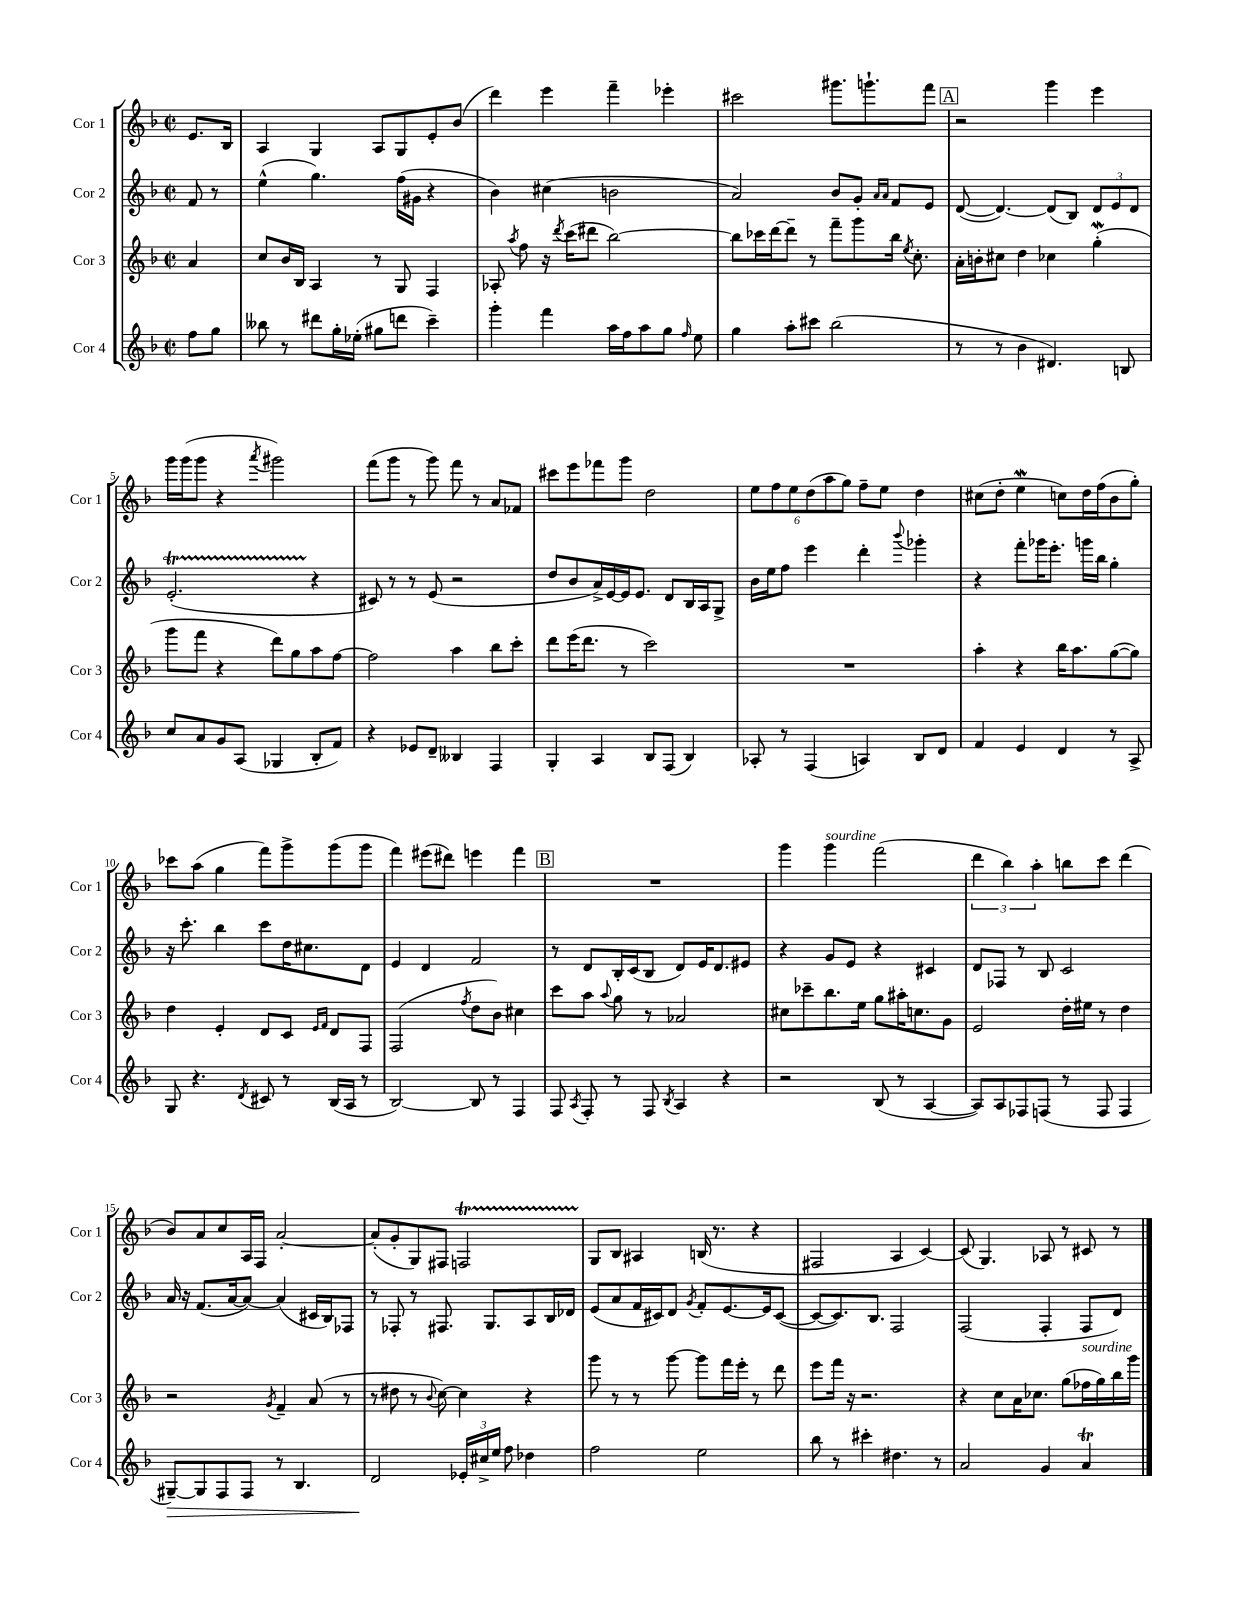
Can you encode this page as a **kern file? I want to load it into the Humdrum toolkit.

**kern	**kern	**kern	**kern
*staff4	*staff3	*staff2	*staff1
*clefG2	*clefG2	*clefG2	*clefG2
*k[b-]	*k[b-]	*k[b-]	*k[b-]
*M2/2	*M2/2	*M2/2	*M2/2
*met(c|)	*met(c|)	*met(c|)	*met(c|)
8ff\L	4a/	8f/	8.e/L
8gg\J	.	8r	.
.	.	.	16B-/Jk
=	=	=	=
8bb--\	8cc/L	(4ee^^\	4A/
8r	16b-/L	.	.
.	16B-/JJ	.	.
8ddd#\L	4A/	4.gg\)	4G/
16gg'\L	.	.	.
(16ee-'\JJ	.	.	.
8gg#\L	8r	.	8A/L
8ddd\J	8G/	(16ff\LL	8G/
.	.	16g#\JJ	.
4ccc~\)	4F/	4r	8e'/
.	.	.	(8b-/J
=	=	=	=
4ggg'\	8A-'/	4b-\)	4ddd\)
.	8qaa/	.	.
.	8ff\	.	.
4fff\	16r	(4cc#\	4eee\
.	8qddd/	.	.
.	(16ccc\LK	.	.
.	8ddd#\J	.	.
16aa\LL	[2bb-\)	2b\	4fff~\
16ff\J	.	.	.
8aa\	.	.	.
8gg\J	.	.	4eee-'\
16qqff/	.	.	.
8ee\	.	.	.
=	=	=	=
4gg\	8bb-\]L	2a/)	2ccc#\
.	16ccc-\L	.	.
.	[16ddd\J	.	.
8aa'\L	8ddd~\]J	.	.
8ccc#\J	8r	.	.
(2bb-\	8fff~\L	8b-/L	8.ggg#\L
.	8ggg\	8g'/J	.
.	.	.	8.ggg`\
.	.	16qqa/LL	.
.	.	16qqa/JJ	.
.	16bb-\Jk	8f/L	.
.	8qee/	.	.
.	8.cc'\	.	.
.	.	8e/J	8fff\J
=	=	=	=
8r	16a'\LL	([8d/	2r
.	16b'\J	.	.
8r	8cc#\J	4.d/_)	.
4b-\	4dd\	.	.
4.d#/)	4cc-\	(8d/]L	4ggg\
.	.	8B-/J)	.
.	(4gg'\	12d/L	4eee\
.	.	12e/	.
8B/	.	.	.
.	.	12d/J	.
=	=	=	=
8cc/L	8ggg\L	(2.e'/	16ggg\LL
.	.	.	(16ggg\J
8a/	8fff\J	.	8ggg\J
8g/	4r	.	4r
(8A/J	.	.	.
.	.	.	8qaaa/
4G-/	8ddd\L)	.	2ggg#\)
.	8gg\	.	.
8B-'/L	8aa\	4r	.
8f/J)	[8ff\J	.	.
=	=	=	=
4r	2ff\]	8c#/)	(8fff\L
.	.	8r	8ggg\J
8e-/L	.	8r	8r
8d~/J	.	(8e/	8ggg\)
4B--/	4aa\	2r	8fff\
.	.	.	8r
4F/	8bb-\L	.	8a/L
.	8ccc'\J	.	8f-/J
=	=	=	=
4G'/	8ddd\L	8dd/L	8ccc#\L
.	(16eee\K	8b-/	8eee\
.	8.ddd\J	.	.
4A/	.	16a^/L)	8fff-\
.	.	[16e/	.
.	8r	16e/]J	8ggg\J
.	.	8.e/J	.
8B-/L	2ccc\)	.	2dd\
(8F/J	.	8d/L	.
4B-/)	.	16B-/L	.
.	.	16A/J	.
.	.	8G^/J	.
=	=	=	=
8A-'/	1r	16b-\LL	12ee\L
.	.	16ee\J	.
.	.	.	12ff\
8r	.	8ff\J	.
.	.	.	12ee\
(4F/	.	4eee\	(12dd\
.	.	.	12aa\
.	.	.	12gg\J)
4A/)	.	4ddd'\	8ff~\L
.	.	.	8ee\J
.	.	8qqbbb-/	.
8B-/L	.	4ggg-'\	4dd\
8d/J	.	.	.
=	=	=	=
4f/	4aa'\	4r	(8cc#\L
.	.	.	8dd'\J
4e/	4r	8fff'\L	4ee\
.	.	16ggg-\K	.
.	.	8.eee'\J	.
4d/	16bb-\LK	.	8cc\L)
.	8.aa\	.	.
.	.	16ggg\LL	16dd\L
.	.	16bb-\JJ	(16ff\J
8r	([8gg\	4gg'\	8b-\
8A^/	8gg\]J)	.	8gg'\J)
=	=	=	=
8G/	4dd\	16r	8ccc-\L
.	.	8.ccc'\	.
4.r	.	.	(8aa\J
.	4e'/	4bb-\	4gg\
8qd/	.	.	.
8c#/	8d/L	8ccc\L	8fff\L)
8r	8c/J	16dd\K	8ggg^\
.	.	8.cc#\	.
.	16qqe/LL	.	.
.	16qqf/JJ	.	.
(16B-/LL	8d/L	.	(8ggg\
16A/JJ	.	.	.
8r	8F/J	8d\J	8ggg\J
=	=	=	=
[2B-/)	(2F/	4e/	4fff\)
.	.	4d/	(8eee#\L
.	.	.	8ddd#\J)
.	8qff/	.	.
8B-/]	8dd\L	2f/	4eee\
8r	8b-\J)	.	.
4F/	4cc#\	.	4fff\
=	=	=	=
8F/	8ccc\L	8r	1r
8qA/	.	.	.
8F'/	8aa\J	8d/L	.
.	8qqaa/	.	.
8r	8gg\	16B-'/L	.
.	.	(16c/J	.
8F/	8r	8B-/J	.
8qB-/	.	.	.
4A/	2a-/	8d/L)	.
.	.	16e/K	.
.	.	8.d/	.
4r	.	.	.
.	.	8e#/J	.
=	=	=	=
2r	8cc#\L	4r	4ggg\
.	8ccc-~\	.	.
.	8.bb-\	8g/L	4ggg\
.	.	8e/J	.
.	16ee\Jk	.	.
(8B-/	8gg\L	4r	(2fff\
8r	16aa#'\K	.	.
.	8.cc\	.	.
[4A/	.	4c#/	.
.	8g\J	.	.
=	=	=	=
8A/]L)	2e/	8d/L	6ddd\
8A/	.	8F-/J	.
.	.	.	6bb-\)
8F-/	.	8r	.
.	.	.	6aa'\
(8F/J	.	8B-/	.
8r	16dd'\LL	2c/	8bb\L
.	16ee#\JJ	.	.
8F/	8r	.	8ccc\J
4F/	4dd\	.	(4ddd\
=	=	=	=
[8G#~/L)	2r	16a/	8b-/L)
.	.	16r	.
8G#/]	.	(8.f/L	8a/
8F/	.	.	8cc/
.	.	[16a/k	.
8F/J	.	8a/_J)	16A/L
.	.	.	16F/JJ
.	8qg/	.	.
8r	4f~/	(4a/]	[2a'/
4.B-/	.	.	.
.	(8a/	16c#/LL	.
.	.	16B-/J)	.
.	8r	8F-/J	.
=	=	=	=
2d/	8r	8r	(8a'/]L
.	8dd#\	8F-'/	8g'/
.	8r	8r	8G/)
.	8qqb-/	.	.
.	[8cc\)	8.F#/	8F#/J
24e-'/LL	4cc\]	.	2F/
24cc#^/	.	.	.
.	.	8.G/L	.
24ee/JJ	.	.	.
8ff\	.	.	.
4dd-\	4r	8A/	.
.	.	16B-/L	.
.	.	16d-/JJ	.
=	=	=	=
2ff\	8ggg\	(8e/L	8G/L
.	8r	8a/	8B-/J
.	8r	16f/L	4A#/
.	.	16c#/J)	.
.	[8ggg\	8d/J	.
.	.	8qg/	.
2ee\	8ggg\]L	8f'/L	(16B/
.	.	.	8.r
.	16fff\L	[8.e/	.
.	16eee'\JJ	.	.
.	8r	.	4r
.	.	16e/]k	.
.	8ddd\	([8c#/J	.
=	=	=	=
8bb-\	8eee\L	8c#/_L	2F#/
8r	16fff\Jk	8.c#/])	.
.	16r	.	.
4ccc#'\	2.r	.	.
.	.	8.B-/J	.
4.dd#\	.	2F/	4A/
.	.	.	[4c/)
8r	.	.	.
=	=	=	=
2a/	4r	(2F/	(8c/]
.	.	.	4.G/)
.	8cc\L	.	.
.	16a\K	.	.
.	8.cc-\J	.	.
4g/	.	4F'/	8A-/
.	(8gg\L	.	8r
4a/	16ff-\L	8F/L	8c#/
.	16gg\)	.	.
.	16bb-\	8d/J)	8r
.	16ggg\JJ	.	.
==	==	==	==
*-	*-	*-	*-
